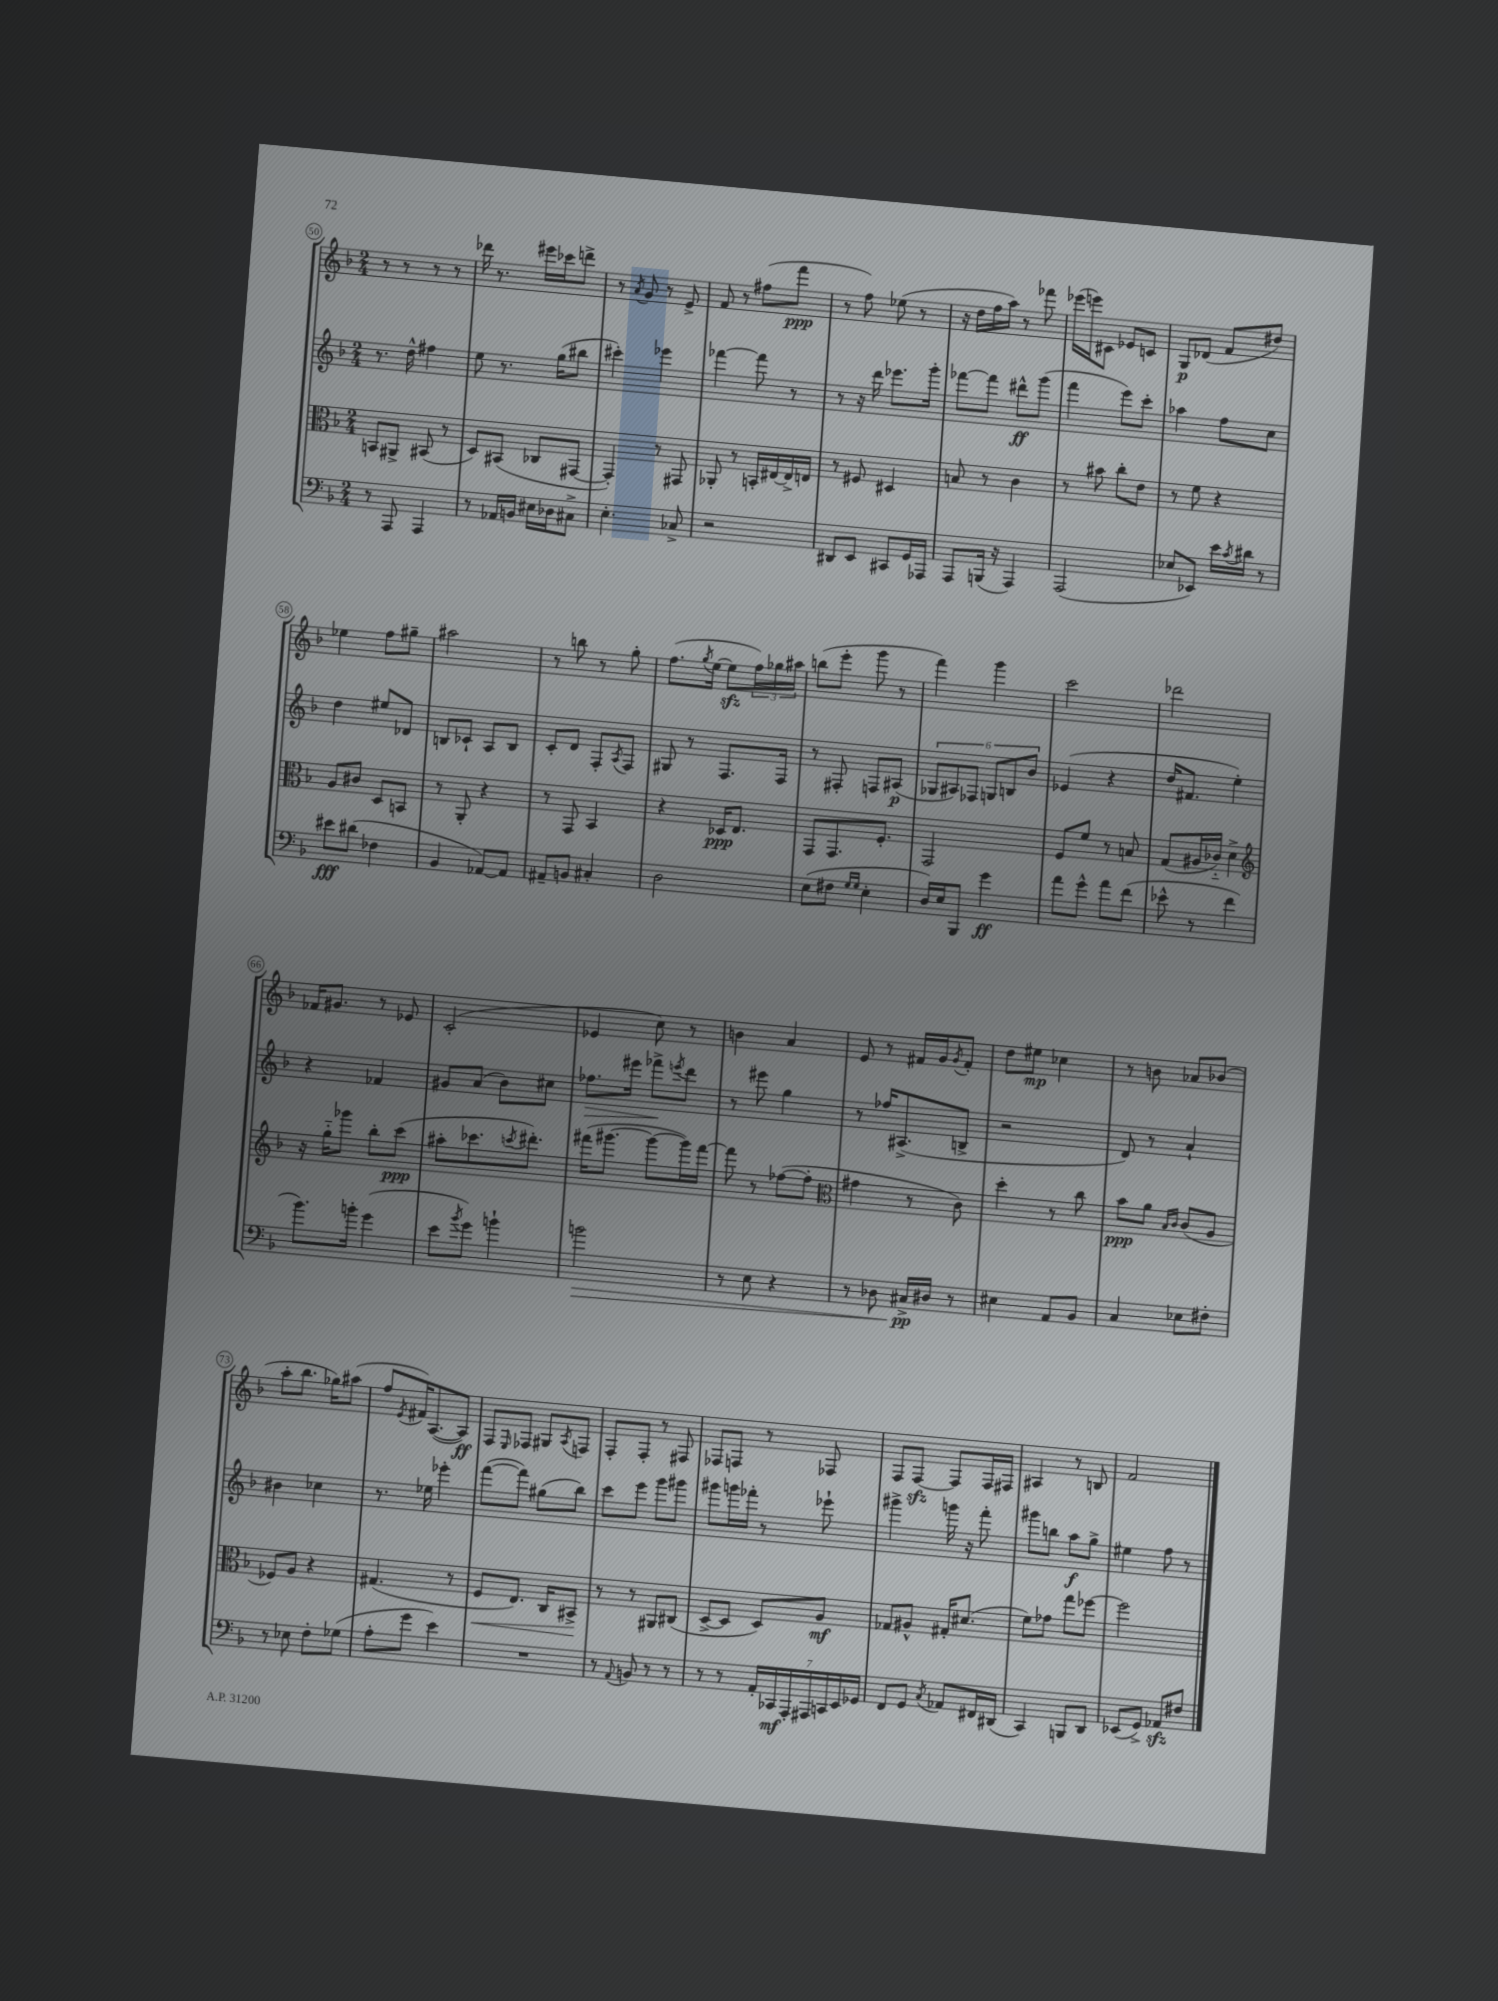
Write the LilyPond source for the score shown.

<<
\new StaffGroup <<
\new Staff = "s0" {
    \clef treble \key f \major \numericTimeSignature \time 2/4
    r8 r8 r8 r8 |
    des'''16 r8. eis'''16 ces'''16 d'''8-> |
    r8 \acciaccatura { a'8 } g'8 r8 e'8-> |
    f'8 r8 fis''8( f'''8\ppp |
    r8 f''8) ees''8( r8 |
    r16 d''16 f''16 a''16) r8 fes'''8 |
    ees'''16( e'''16) cis'8 ees'8 c'8 |
    g8\p des'8( f'8 dis''8) |
    ees''4 f''8 gis''8-- |
    ais''2 |
    r8 b''8 r8 g''8-. |
    f''8.( \acciaccatura { g''8 } e''16~ e''8\sfz \tuplet 3/2 { f''16) ges''16 ais''16 } |
    b''8( e'''8-. g'''8 r8 |
    f'''4) g'''4 |
    c'''2 |
    des'''2 |
    fes'16 gis'8. r8 ees'8 |
    c'2-.( |
    ees'4 c''8) r8 |
    b'4 a'4 |
    e'8 r8 fis'16 g'16 \acciaccatura { g'8 } fis'8-. |
    d''8 eis''8\mp ces''4 |
    r8 b'8 aes'8 bes'8( |
    a''8-. bes''8. ges''16) ais''8( |
    f''8 \acciaccatura { e'8 } fis'16) a8.~( a8\ff) |
    f8 \grace { e16 } fes8 gis8 \acciaccatura { a8 } f8 |
    f8-. f8-. r8 fis8 |
    fes8 f8 r8 fes8 |
    f8 f8~\sfz f8 f16 fis16 |
    ais4 r8 b8 |
    f'2 \bar "|." |
}
\new Staff = "s1" {
    \clef treble \key f \major \numericTimeSignature \time 2/4
    r8. d''16-^ fis''4 |
    e''8 r8. g''16( bis''8 |
    cis'''4-.) ees'''4 |
    fes'''4~ fes'''8 r8 |
    r8 r16 d'''16 ees'''8. g'''16-. |
    fes'''8~ fes'''8 dis'''8-^\ff g'''8( |
    f'''4 e'''8) c'''8-. |
    aes''4 f''8 c''8 |
    d''4 eis''8 des'8 |
    b8 ces'8-! a8 b8 |
    c'8-. d'8 f8-. \acciaccatura { a8 } f8 |
    gis8 r8 f8. f16 |
    r8 fis8-. f8 ais8\p( |
    \tuplet 6/4 { ges8 ais8) fes8 g8 b8 bes'8 } |
    ees'4( r4 |
    d''16 fis'8. e''4-.) |
    r4 fes'4 |
    gis'8 a'8( bes'8) cis''8 |
    fes''8.\> eis'''16 fes'''8->\! \acciaccatura { e'''8 } d'''8 |
    r8 eis'''8 g''4 |
    r8 fes''16 ais8.->( b8-> |
    r2 |
    d'8) r8 a'4-! |
    bis'4 ces''4 |
    r8. ees''16 ees'''4-. |
    f'''8~( f'''8) gis''8( bes''8) |
    c'''8 e'''8 g'''8 gis'''8 |
    gis'''8 g'''16 fes'''16-. r8 ees'''8-! |
    gis'''4-> g'''16 r16 f'''8-. |
    gis'''8 b''8 a''8\f g''8-> |
    eis''4 f''8 r8 \bar "|." |
}
\new Staff = "s2" {
    \clef alto \key f \major \numericTimeSignature \time 2/4
    b,8 ais,8-> bis,8( r8 |
    d8) bis,8( ces8 gis,8~ |
    gis,4-.) r8 gis,8 |
    aes,8-. r8 b,16-. eis16~ eis16-> e16 |
    r8 fis8 dis4 |
    b8 r8 c'4 |
    r8 bis'8 c''8-. e'8 |
    r8 f'8 r4 |
    a8 cis'8 d8 b,8 |
    r8 a,8-. r4 |
    r8 g,8 bes,4 |
    r4 des16\ppp e8. |
    g,8 g,8. f8.-. |
    g,2 |
    f8 f'8 r8 b8 |
    g8( ais16 ces'16-_) d'4-> |
    \clef treble r16 g''16-_ ges'''8 bes''8-. c'''8\ppp( |
    ais''8-. ces'''8. \acciaccatura { c'''8 } dis'''8.-.) |
    fis'''16( gis'''8.~ gis'''8~ gis'''16) fis'''16~ |
    fis'''8 r8 fes''8~( fes''8-. |
    \clef alto gis'4 r8 c'8) |
    d''4-. r8 c''8 |
    bes'8\ppp a'8 \grace { bes16 c'16 } c'8( a8 |
    fes8) a8 r4 |
    gis4.( r8 |
    f8\< e8.) c16 bis,8->\! |
    r8 r8 ais,8 cis8( |
    d8~-> d8 d8) a8\mf |
    ges8 ais8-^ gis16-. dis'8.( |
    f'8) ges'8 g''8 fes''8~ |
    fes''2 \bar "|." |
}
\new Staff = "s3" {
    \clef bass \key f \major \numericTimeSignature \time 2/4
    r8 a,,8 a,,4 |
    r8 aes,16 b,16 eis16 des16 cis8-> |
    e4.-. ces8-> |
    r2 |
    dis,8 e,8 cis,8 g,16 aes,,16 |
    a,,8 b,,16( r16 a,,4) |
    a,,2( |
    ees8 ees,8) e'16 \acciaccatura { c'8 } dis'16 r8 |
    eis'8\fff dis'8( fes4 |
    bes,4 aes,8~) aes,8 |
    ais,8-- b,8 cis4-. |
    d2 |
    e8( fis8 \grace { g16 g16 } e4-. |
    d16) e16 bes,,8 g'4\ff |
    a'8 g'8-^ a'8 f'8( |
    ees'8-^ r8 f'4 |
    bes'8.) b'16-. g'4( |
    e'8 \acciaccatura { bes'8 } g'8) b'4-! |
    b'2\> |
    r8 e8 r4 |
    r8 des8 cis16->\pp\! dis16 r8 |
    eis4 a,8 bes,8 |
    c4 ees8 fis8-. |
    r8 ees8 f8-. ges8( |
    a8-. g'8 e'4) |
    R2 |
    r8 \appoggiatura { a,8 } b,8 r8 r8 |
    r8 r8 \tuplet 7/4 { a,16-. ces,16\mf a,,16-. ais,,16 c,16 e,16 ges,16 } |
    f,8 g,8 \acciaccatura { c8 } aes,8 fis,16 dis,16( |
    c,4) b,,8 d,8 |
    ees,8( g,8->) aes,8\sfz fis8 \bar "|." |
}
>>
>>
\layout { \context { \Score currentBarNumber = #50 \override BarNumber.stencil = #(make-stencil-circler 0.1 0.3 ly:text-interface::print) } }
